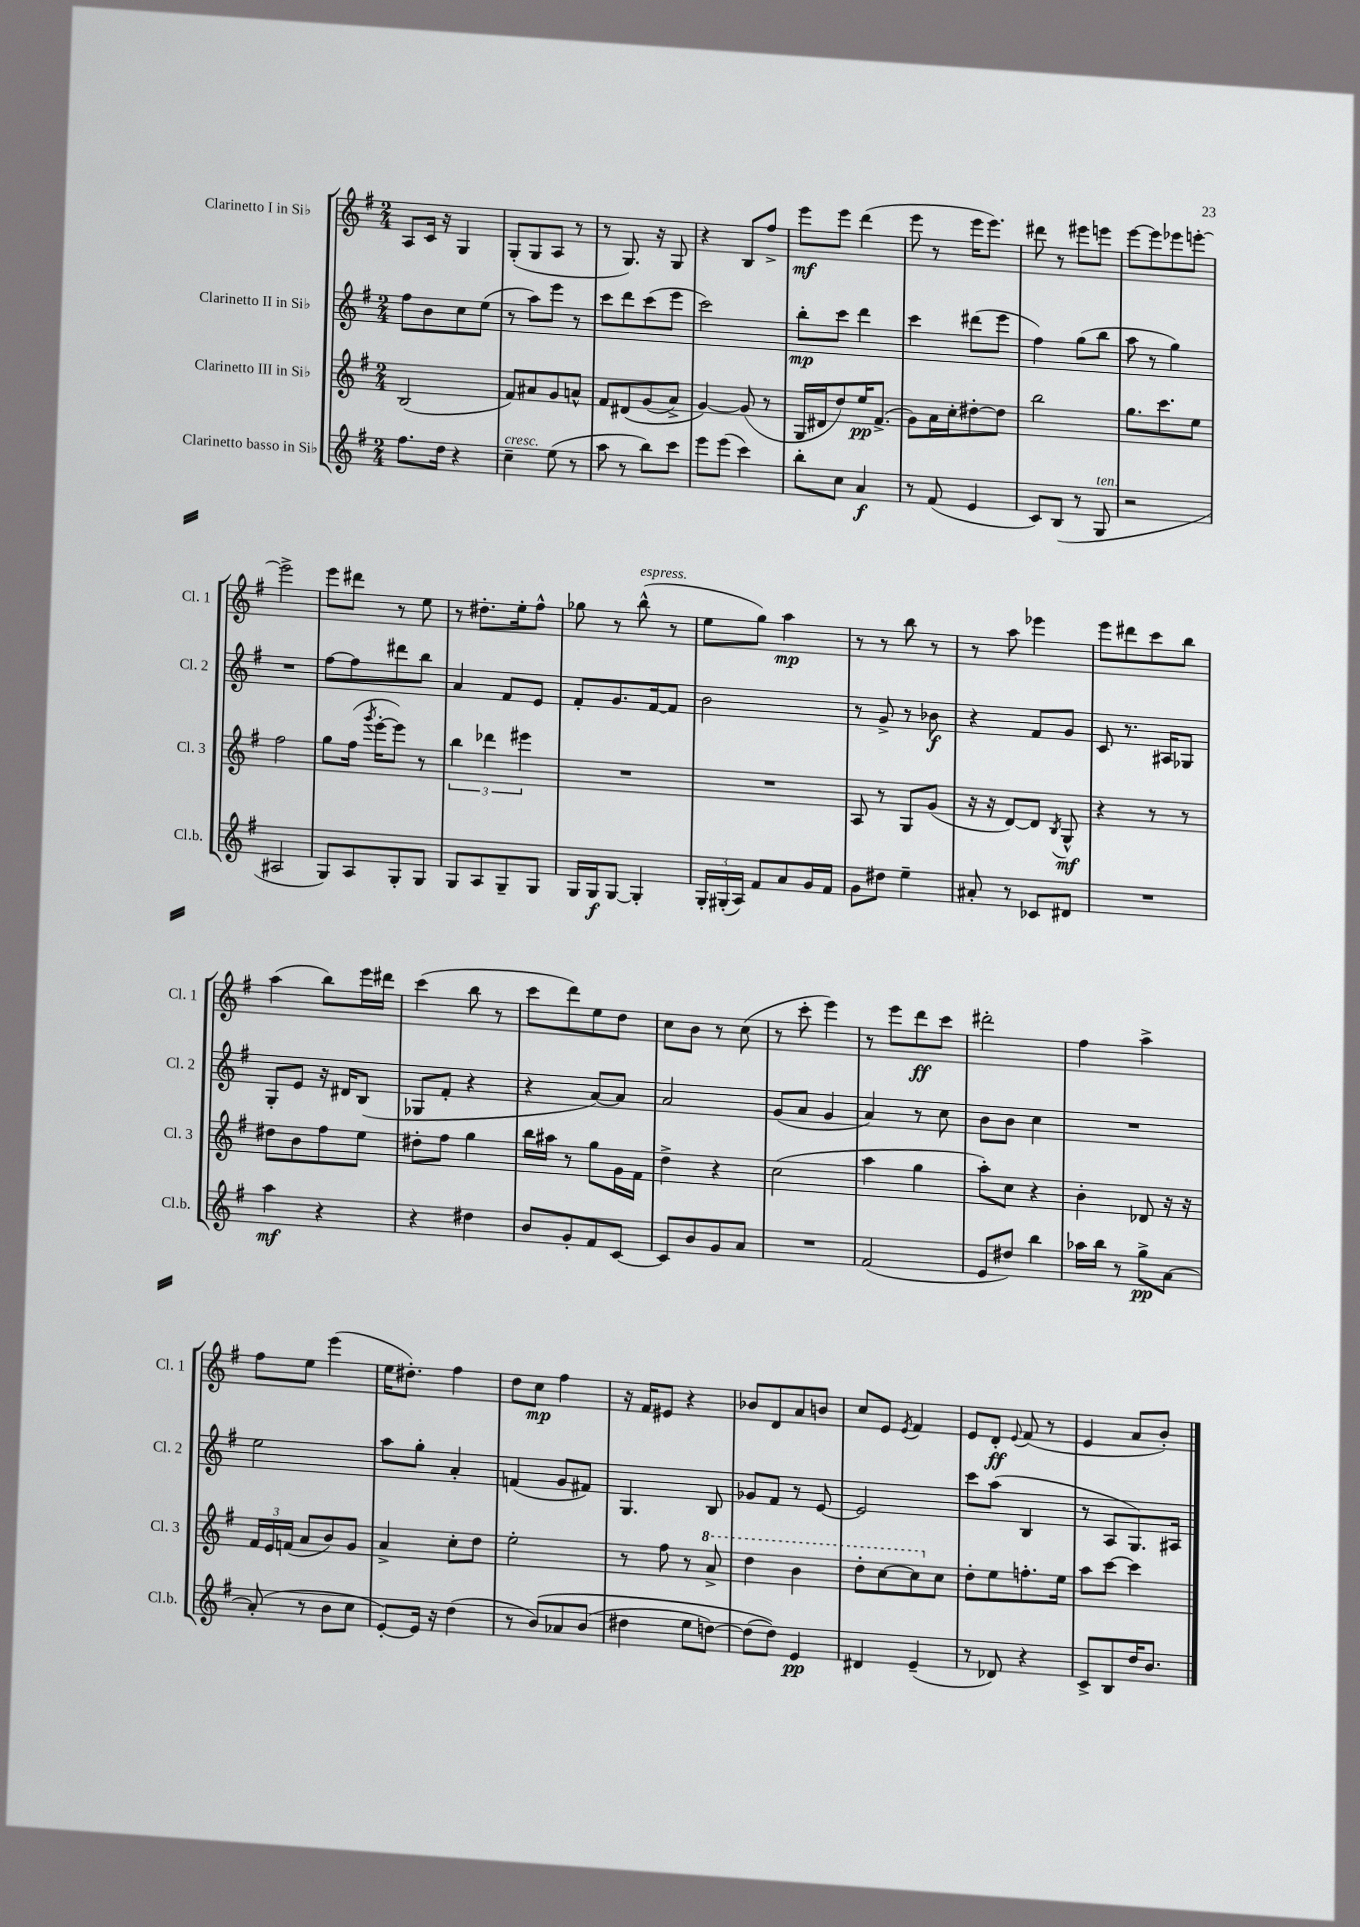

**kern	**kern	**kern	**kern
*staff4	*staff3	*staff2	*staff1
*clefG2	*clefG2	*clefG2	*clefG2
*k[f#]	*k[f#]	*k[f#]	*k[f#]
*M2/4	*M2/4	*M2/4	*M2/4
8.ff#	(2B	8ff#	8A
.	.	8b	16c
16dd	.	.	16r
4r	.	8cc	4G
.	.	(8ee	.
=	=	=	=
4cc~	8f#)	8r	(8G'
.	8a#	8aa)	8G
(8ee	8g	8eee	8A
8r	8a^^	8r	8r
=	=	=	=
8aa	8f#	8ccc	8r
8r	&(8d#	8ddd	8.G)
8bb)	(8g	(8ccc	.
.	.	.	16r
8ccc	8a^)	8eee	8G
=	=	=	=
8eee	[4g&)	2ccc)	4r
(8eee	.	.	.
4ccc)	(8g]	.	8B
.	8r	.	8ff#^
=	=	=	=
8bb'	16G	8bb'	8eee
.	16d#	.	.
8cc	8dd)	8ccc	8eee
4a	16ee	4ddd	(4ddd
.	(8.f#^	.	.
=	=	=	=
8r	8g)	4ccc	8eee
(8f#	16a	.	8r
.	16cc'	.	.
4e	[8dd#'	(8ddd#	16eee
.	.	.	8.eee)
.	8dd#]	8eee	.
=	=	=	=
8c)	2bb	4ff#)	8ddd#
(8B	.	.	8r
8r	.	(8gg	8eee#
8G	.	8bb	8eee
=	=	=	=
2r	8.gg	8aa	[8eee
.	.	8r	8eee]
.	8.ccc	.	.
.	.	4gg)	8eee-
.	8ee	.	[8eee'
=	=	=	=
2A#	2ff#	2r	2eee^]
=	=	=	=
8G)	8gg	[8ff#	8eee
8A	(16ff#	8ff#]	8ddd#
.	8qggg	.	.
.	[16eee'	.	.
8G'	8eee])	8ddd#	8r
8G	8r	8bb	8ee
=	=	=	=
8G	6bb	4a	8r
8A	.	.	8.dd#'
.	6ddd-	.	.
8G~	.	8f#	.
.	.	.	16ee'
.	6eee#	.	.
8G	.	8e	8ff#^^
=	=	=	=
16G	2r	8f#'	8gg-
16G	.	.	.
[8G	.	8.g	8r
4G']	.	.	(8bb^^
.	.	[16f#	.
.	.	8f#]	8r
=	=	=	=
24G'	2r	2b	8ee
(24G#'	.	.	.
24A)	.	.	.
8f#	.	.	8gg)
8a	.	.	4aa
16g	.	.	.
16f#	.	.	.
=	=	=	=
8g	8A	8r	8r
8dd#	8r	8g^	8r
4ee~	8G	8r	8bb
.	(8g	8b-	8r
=	=	=	=
8a#'	16r	4r	8r
.	16r	.	.
8r	[8d)	.	8aa
8c-	8d]	8f#	4eee-
.	8qB	.	.
8d#	8G^^	8g	.
=	=	=	=
2r	4r	8c	8eee
.	.	8.r	8ddd#
.	8r	.	8ccc
.	.	16A#	.
.	8r	8G-	8bb
=	=	=	=
4aa	8dd#	8G'	(4aa
.	8b	8e	.
4r	8ff#	16r	8bb)
.	.	16d#	.
.	8ee	(8B	16eee
.	.	.	16ddd#
=	=	=	=
4r	8dd#'	8G-	(4ccc
.	8ff#	8f#'	.
4dd#	4gg	4r	8bb
.	.	.	8r
=	=	=	=
8b	16bb	4r	8ccc
.	16aa#	.	.
8g'	8r	.	8ddd)
8f#	8gg	[8a)	8ee
[8c	16g	8a]	8dd
.	16f#	.	.
=	=	=	=
8c]	4dd^	2a	8cc
8b	.	.	8b
8g	4r	.	8r
8a	.	.	(8cc
=	=	=	=
2r	(2cc	(8g	8r
.	.	8a	8ccc'
.	.	4g	4eee)
=	=	=	=
(2f#	4aa	4a)	8r
.	.	.	8eee
.	4gg	8r	8ddd
.	.	8cc	8ccc
=	=	=	=
8e	8aa')	8b	2ddd#'
8dd#)	8cc	8b	.
4bb	4r	4cc	.
=	=	=	=
16aa-	4b'	2r	4ff#
16bb	.	.	.
8r	.	.	.
8gg^	8d-	.	4aa^
[8a	16r	.	.
.	16r	.	.
=	=	=	=
(8a']	24f#	2ee	8ff#
.	24e	.	.
.	(24f	.	.
8r	8a	.	8ee
8b	8b)	.	(4eee
8cc	8g	.	.
=	=	=	=
[8e')	4a^	8aa	16ee
.	.	.	8.dd#')
16e]	.	8gg'	.
16r	.	.	.
(4dd	8cc'	4a'	4ff#
.	8dd	.	.
=	=	=	=
8r	2ee'	(4f	8dd
&(8b)	.	.	8cc
8a-	.	8g	4ff#
(8b	.	8f#)	.
=	=	=	=
4dd#	8r	4.G	16r
.	.	.	16f#
.	8ff#	.	8e#
8ee	8r	.	4r
[8dd)	8aa^	8B	.
=	=	=	=
(8dd]	4ddd	8g-	8b-
8dd)&)	.	8f#	8d
4e	4bb	8r	8a
.	.	[8e	8b
=	=	=	=
4d#	8ddd'	2e]	8cc
.	[8ccc	.	8e
.	.	.	8qe
(4e~	8ccc]	.	4f#
.	8cc	.	.
=	=	=	=
8r	8dd'	8ccc	8e
8d-)	8ee	(8aa	8d'
.	.	.	8qqe
4r	8.ff'	4B	(8f#
.	.	.	8r
.	16ee	.	.
=	=	=	=
8c^	8aa	8r	4e
8B	[8ccc	8A	.
16dd	4ccc]	8.G)	8a
8.b	.	.	.
.	.	.	8b')
.	.	16A#	.
==	==	==	==
*-	*-	*-	*-
